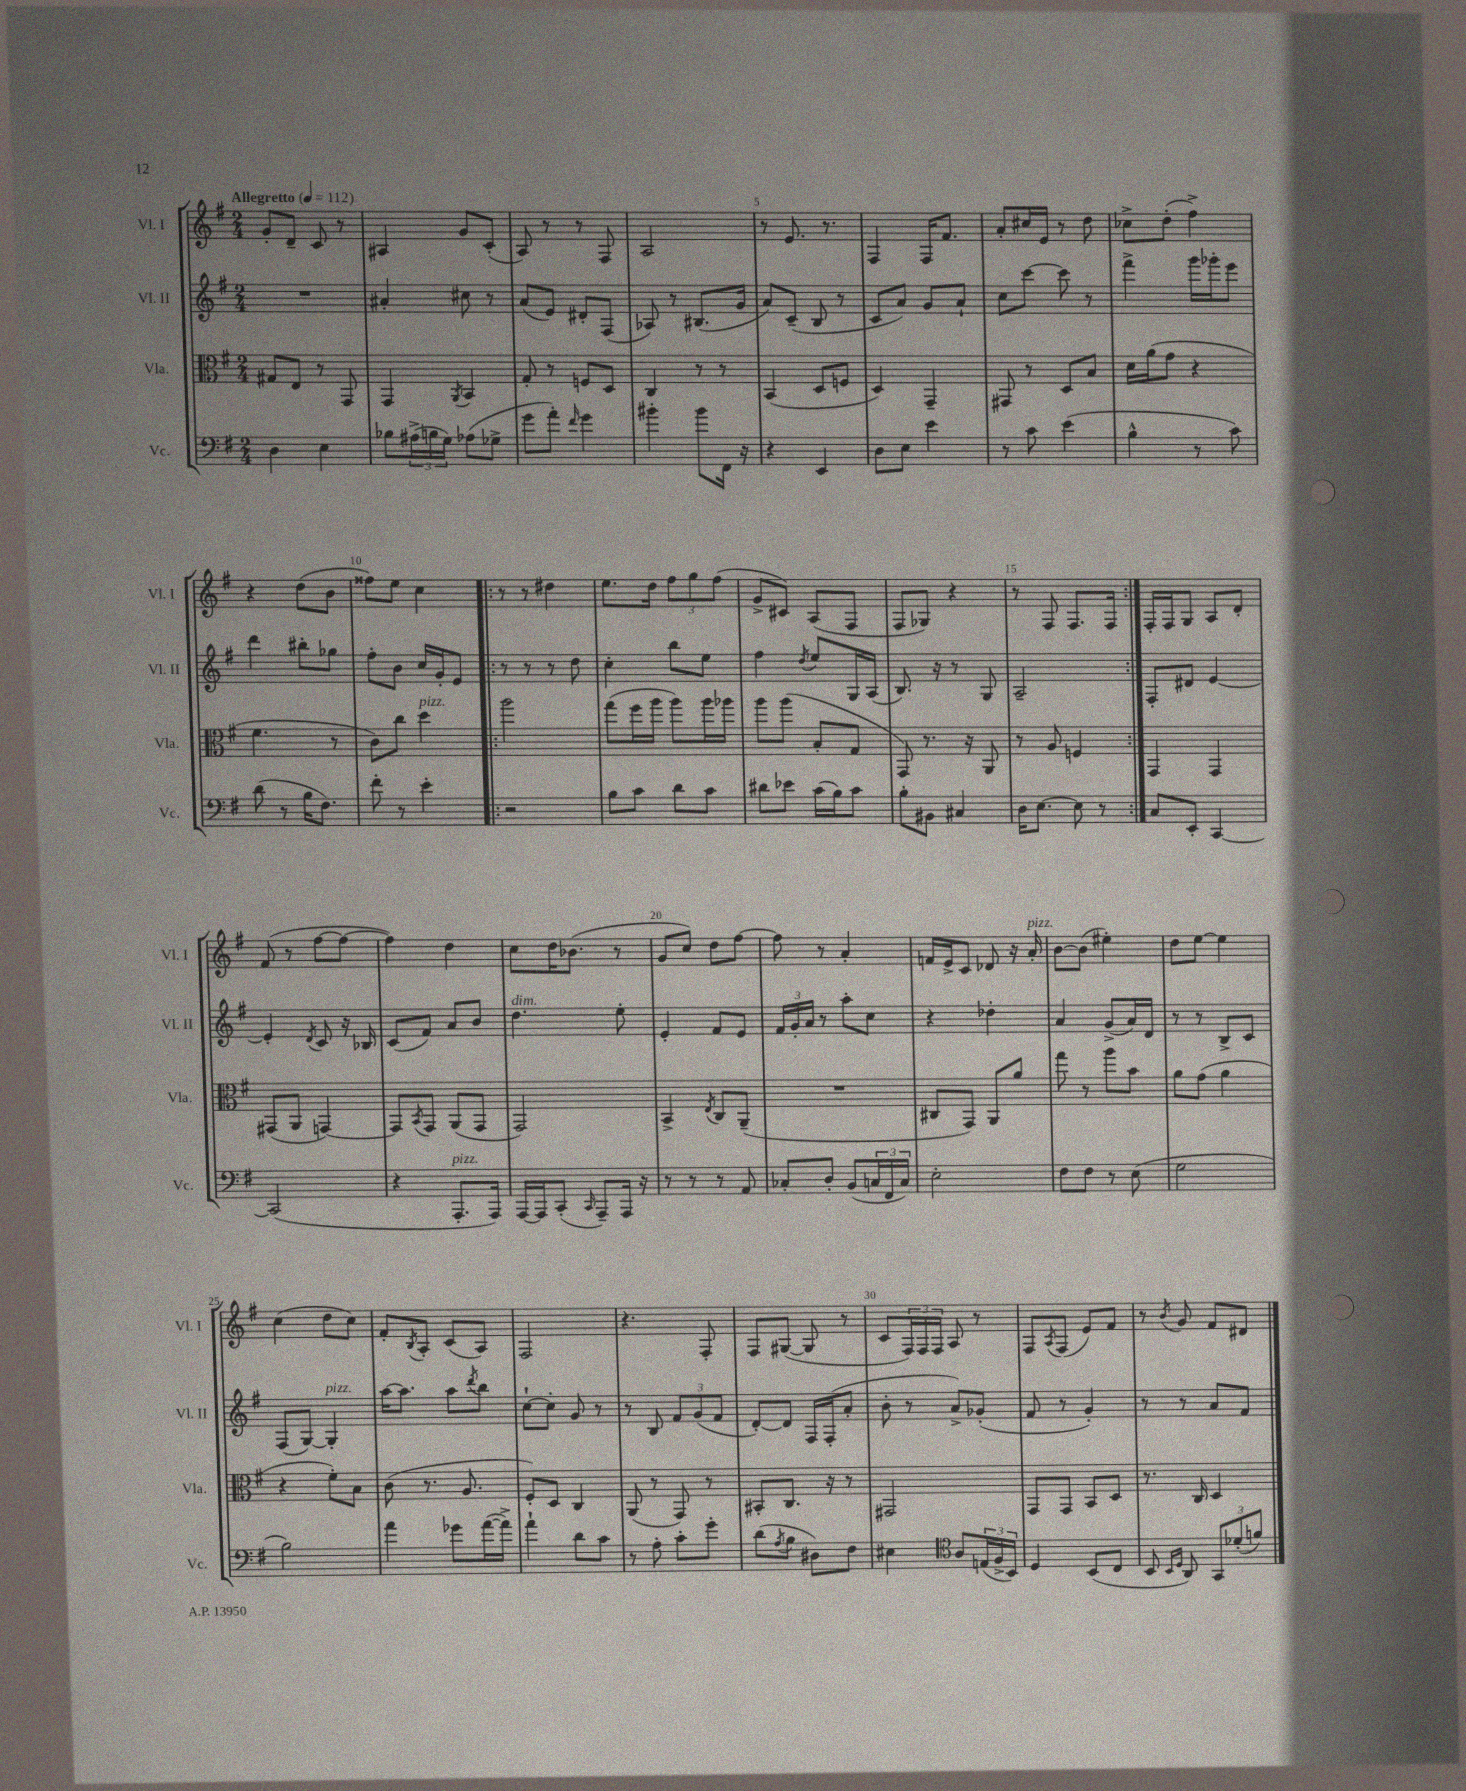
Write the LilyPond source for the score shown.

<<
\new StaffGroup <<
\new Staff = "s0" \with { instrumentName = "Vl. I" shortInstrumentName = "Vl. I" } {
    \clef treble \key g \major \numericTimeSignature \time 2/4 \tempo "Allegretto" 4 = 112
    g'8-. d'8-- c'8 r8 |
    ais4 g'8 c'8-.( |
    a8) r8 r8 fis8 |
    a2 |
    r8 e'8. r8. |
    fis4 fis16 fis'8. |
    a'8-. cis''16 e'16 r8 d''8 |
    ces''8-> d''8-.( fis''4->) |
    r4 d''8( b'8 |
    fisis''8) e''8 c''4 |
    \repeat volta 2 { r8 r8 dis''4 |
    e''8. d''16 \tuplet 3/2 { fis''8 g''8 fis''8( } |
    g'8-> cis'8) a8( fis8 |
    fis8 ges8) r4 |
    r8 fis8 fis8. fis16 | }
    fis16-. fis16 g8 a8 d'8-. |
    fis'8( r8 fis''8~ fis''8~ |
    fis''4) d''4 |
    c''8 d''16 bes'8.( r8 |
    g'8 c''8) d''8 fis''8~ |
    fis''8 r8 a'4-. |
    f'16 e'16-> c'8 des'8 r16 a'16-.^\markup { \italic "pizz." } |
    b'8~ b'8( eis''4-.) |
    d''8 e''8~ e''4 |
    c''4( d''8 c''8) |
    fis'8-. \acciaccatura { b8 } a8-. c'8( a8) |
    fis2 |
    r4. fis8-. |
    fis8 gis8~( gis8 r8 |
    c'8 \tuplet 3/2 { fis16) fis16 fis16 } a8 r8 |
    fis8 \acciaccatura { a8 } fis8( e'8) fis'8 |
    r8 \acciaccatura { b'8 } g'8 fis'8 dis'8 \bar "|." |
}
\new Staff = "s1" \with { instrumentName = "Vl. II" shortInstrumentName = "Vl. II" } {
    \clef treble \key g \major \numericTimeSignature \time 2/4
    R2 |
    ais'4-. cis''8 r8 |
    a'8( e'8) dis'8-. fis8( |
    aes8) r8 bis8.( g'16 |
    a'8) c'8--( b8 r8 |
    c'8 a'8) g'8 a'8-! |
    c''8 c'''8~ c'''8 r8 |
    fis'''4-> g'''16 ges'''16-. e'''8 |
    d'''4 bis''8-. ges''8 |
    fis''8-. b'8 c''16 g'16-. e'8 |
    \repeat volta 2 { r8 r8 r8 d''8 |
    c''4-. b''8 e''8 |
    fis''4 \acciaccatura { d''8 } e''8 g16 a16( |
    b8.) r16 r8 g8 |
    a2-- | }
    fis8-. dis'8 e'4~ |
    e'4-. \acciaccatura { d'8 } c'8 r16 bes16 |
    c'8( fis'8) a'8 b'8 |
    d''4.^\markup { \italic "dim." } e''8-. |
    e'4-. fis'8 e'8 |
    \tuplet 3/2 { fis'16 g'16-. a'16 } r8 a''8-. c''8 |
    r4 des''4-. |
    a'4 g'8->( a'16) d'16 |
    r8 r8 b8-> c'8 |
    fis8( g8~) g4-.^\markup { \italic "pizz." } |
    a''16~ a''8. a''8 \acciaccatura { d'''8 } b''8 |
    c''8~-! c''8-. g'8 r8 |
    r8 b8 \tuplet 3/2 { fis'8 g'8( fis'8 } |
    d'8~-.) d'8 fis16 fis16-.( a'8-. |
    b'8-. r8 a'8->) ges'8-.( |
    fis'8 r8 g'4-.) |
    r8 r8 a'8 fis'8 \bar "|." |
}
\new Staff = "s2" \with { instrumentName = "Vla." shortInstrumentName = "Vla." } {
    \clef alto \key g \major \numericTimeSignature \time 2/4
    gis8 e8 r8 g,8 |
    g,4 \acciaccatura { a,8 } b,4 |
    g8-. r8 f8 d8 |
    c4 r8 r8 |
    b,4( d8 f8 |
    d4) g,4-- |
    gis,8 r8 d8 b8 |
    d'16 a'16( g'8 r4 |
    fis'4. r8 |
    c'8) c''8 d''4^\markup { \italic "pizz." } |
    \repeat volta 2 { a''2 |
    g''8( fis''16 a''16 a''8) a''16 aes''16 |
    a''8 a''8( b8-. g8 |
    g,8) r8. r16 a,8 |
    r8 a8 f4 | }
    g,4 g,4 |
    gis,8( a,8 g,4~) |
    g,8 \acciaccatura { b,8 } g,8 a,8( g,8 |
    g,2) |
    b,4-> \acciaccatura { e8 } c8 a,8--( |
    R2 |
    cis8 g,8) a,8 a'8 |
    g''8 r8 a''8 b'8 |
    a'8 g'8( a'4 |
    r4 fis'8-.) b8 |
    c'8( r8. a8. |
    fis8-.) d8 c4 |
    a,8( r8 g,8) r8 |
    bis,8-. c8. r16 r8 |
    gis,2 |
    g,8 g,8 b,8 d8 |
    r8. c16 d4 \bar "|." |
}
\new Staff = "s3" \with { instrumentName = "Vc." shortInstrumentName = "Vc." } {
    \clef bass \key g \major \numericTimeSignature \time 2/4
    d4 e4 |
    bes8 \tuplet 3/2 { ais16->( b16 g16) } aes8( ges8-> |
    g'8 a'8-.) \grace { fis'16 } g'4 |
    bis'4-. bis'8 fis,16 r16 |
    r4 e,4 |
    d8 e8 e'4 |
    r8 c'8 e'4( |
    b4-^ r8 c'8) |
    d'8( r8 b16 fis8.) |
    fis'8-. r8 e'4-. |
    \repeat volta 2 { r2 |
    b8 c'8 d'8 c'8 |
    dis'8 ees'8 c'16( b16) c'8 |
    b8-. bis,8 cis4 |
    d16 e8.~ e8 r8 | }
    c8 e,8-. c,4~ |
    c,2( |
    r4 a,,8.-.^\markup { \italic "pizz." } a,,16) |
    a,,16~ a,,16 c,8-.( \grace { c,16 } a,,8--) a,,16 r16 |
    r8 r8 r8 a,8 |
    ces8-. d8-. b,8( \tuplet 3/2 { c16 fis,16 c16) } |
    e2-. |
    fis8 fis8 r8 e8( |
    g2 |
    b2) |
    a'4 ges'8 a'16~( a'16->) |
    a'4-! d'8 c'8 |
    r8 a8-. c'8-. g'8-. |
    d'8( \acciaccatura { a8 } b8 dis8) fis8 |
    eis4 \clef tenor a8 \tuplet 3/2 { e16( fis16-> b,16) } |
    d4 b,8( c8 |
    b,8 \grace { b,16 d16 } a,8) \tuplet 3/2 { g,8 des'8-.( f'8) } \bar "|." |
}
>>
>>
\layout { \context { \Score \override BarNumber.break-visibility = ##(#f #t #t) barNumberVisibility = #(every-nth-bar-number-visible 5) } }
